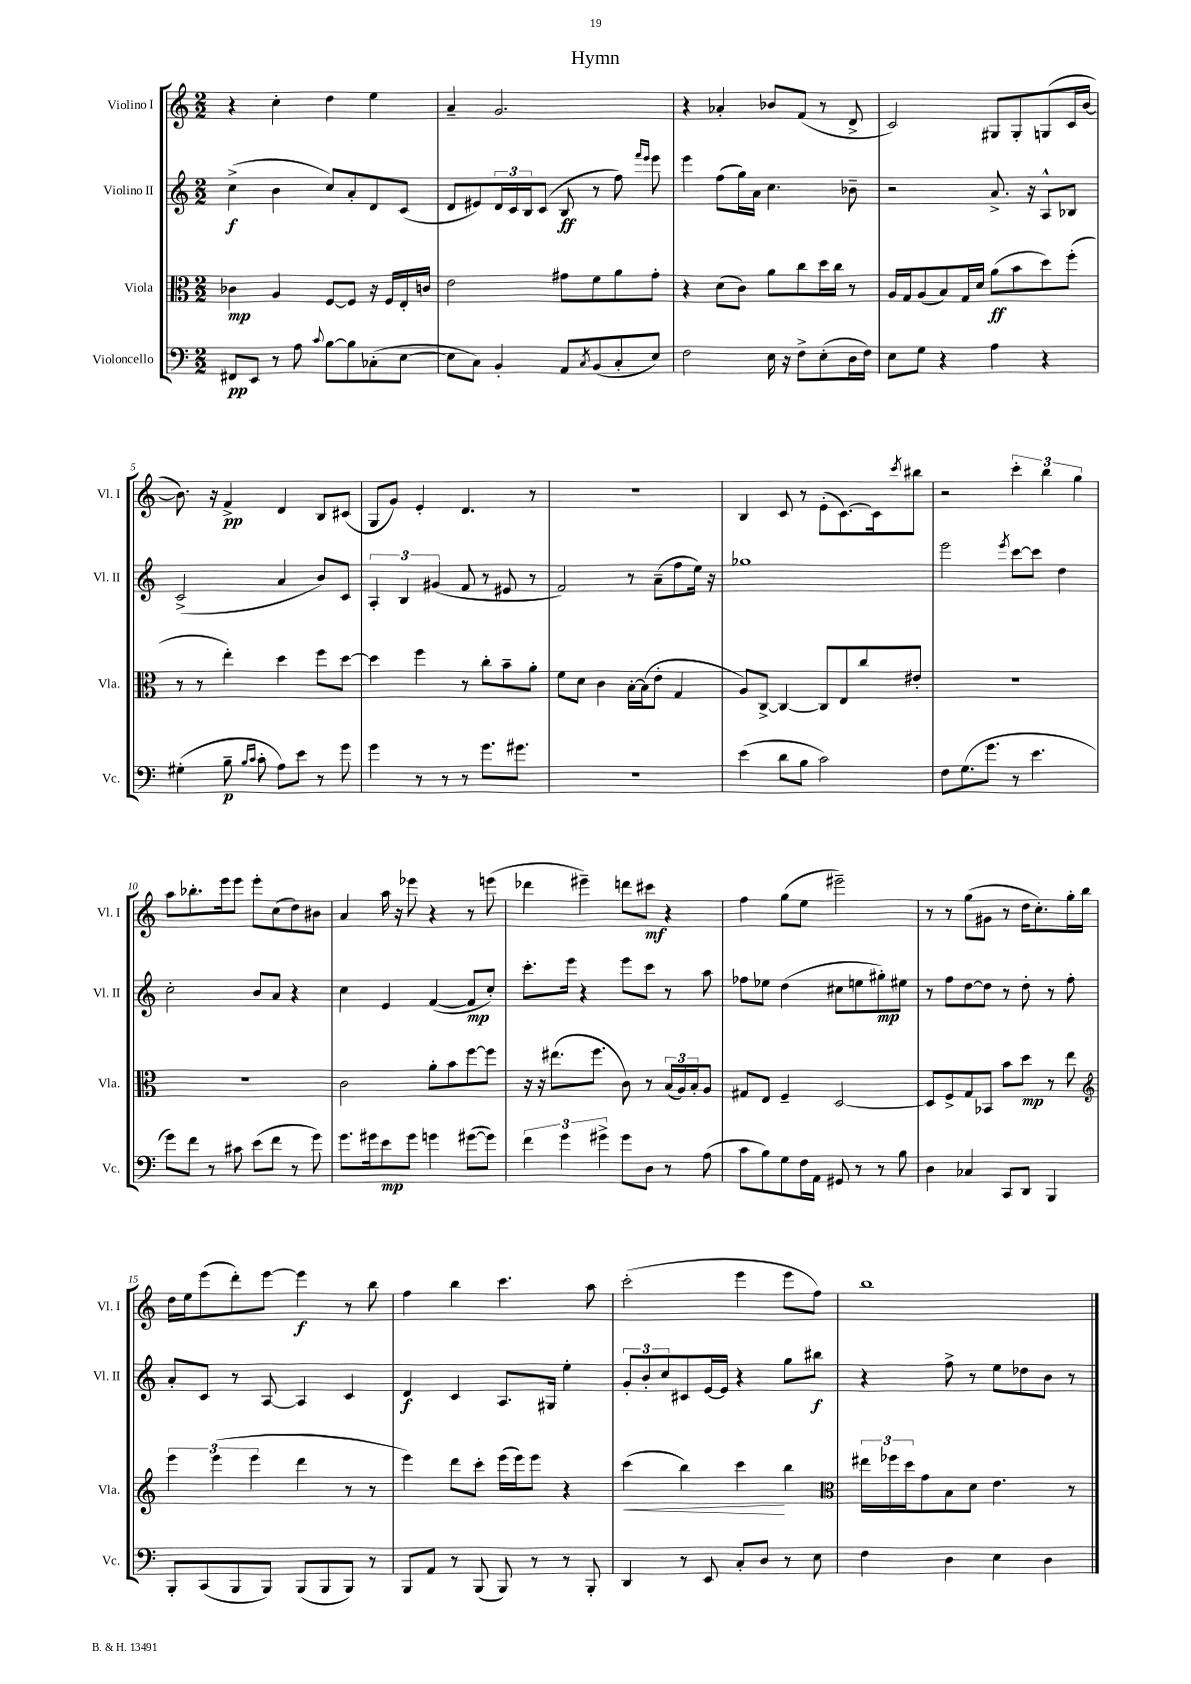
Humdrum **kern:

**kern	**dynam	**kern	**dynam	**kern	**dynam	**kern	**dynam
*part4	*part4	*part3	*part3	*part2	*part2	*part1	*part1
*staff4	*staff4	*staff3	*staff3	*staff2	*staff2	*staff1	*staff1
*I"Violoncello	*	*I"Viola	*	*I"Violino II	*	*I"Violino I	*
*I'Vc.	*	*I'Vla.	*	*I'Vl. II	*	*I'Vl. I	*
*clefF4	*	*clefC3	*	*clefG2	*	*clefG2	*
*k[]	*	*k[]	*	*k[]	*	*k[]	*
*M2/2	*	*M2/2	*	*M2/2	*	*M2/2	*
=1	=1	=1	=1	=1	=1	=1	=1
8FF#X/L	pp	4c-X\	mp	(4cc^\	f	4r	.
8EE/J	.	.	.	.	.	.	.
8r	.	4A/	.	4b\	.	4cc'\	.
8A\	.	.	.	.	.	.	.
8qqc/	.	.	.	.	.	.	.
[8B\L	.	[8F/L	.	8cc/L)	.	4dd\	.
8B\]	.	8F/J]	.	8a'/	.	.	.
(8C-X'\	.	16r	.	8d/	.	4ee\	.
.	.	16F/LL	.	.	.	.	.
[8E\J	.	16E'/	.	(8c/J	.	.	.
.	.	16cn/JJ	.	.	.	.	.
=2	=2	=2	=2	=2	=2	=2	=2
8E\L]	.	2e\	.	8d/L	.	4a~/	.
8C\J)	.	.	.	8e#X/)	.	.	.
4BB'/	.	.	.	24d/L	.	2.g/	.
.	.	.	.	24c/	.	.	.
.	.	.	.	24B/J	.	.	.
.	.	.	.	(8c/J	.	.	.
8AA/L	.	8g#X\L	.	8B/	ff	.	.
8qC/	.	.	.	.	.	.	.
(8BB/	.	8f\	.	8r	.	.	.
8C'/	.	8a\	.	8ff\)	.	.	.
.	.	.	.	16qqfff/LL	.	.	.
.	.	.	.	16qqeee/JJ	.	.	.
8E/J)	.	8g#'\J	.	8eee\	.	.	.
=3	=3	=3	=3	=3	=3	=3	=3
2F\	.	4r	.	4eee\	.	4r	.
.	.	(8d\L	.	(8ff\L	.	4a-X'/	.
.	.	8c\J)	.	16gg\L)	.	.	.
.	.	.	.	16a\JJ	.	.	.
16E\	.	8a\L	.	4.cc\	.	8b-X/L	.
16r	.	.	.	.	.	.	.
8F^\L	.	8cc\	.	.	.	(8f/J	.
(8E'\	.	16dd\L	.	.	.	8r	.
.	.	16cc\JJ	.	.	.	.	.
16D\L	.	8r	.	8b-X~\	.	8d^/	.
16F\JJ)	.	.	.	.	.	.	.
=4	=4	=4	=4	=4	=4	=4	=4
8E\L	.	16A/LL	.	2r	.	2c/)	.
.	.	16G/J	.	.	.	.	.
8G\J	.	(8A/	.	.	.	.	.
4r	.	8B/)	.	.	.	.	.
.	.	16G/L	.	.	.	.	.
.	.	16d/JJ	.	.	.	.	.
4A\	.	(8a\L	ff	8.a^/	.	8G#X/L	.
.	.	8b\	.	.	.	8G#'/	.
.	.	.	.	16r	.	.	.
4r	.	8dd\)	.	8A^^/L	.	(8Gn/	.
.	.	(8ff'\J	.	8B-X/J	.	16c/L	.
.	.	.	.	.	.	[16b/JJ	.
!!LO:LB:g=z
=5	=5	=5	=5	=5	=5	=5	=5
(4G#X'\	.	8r	.	(2c^/	.	8.b\])	.
.	.	8r	.	.	.	.	.
.	.	.	.	.	.	16r	.
8B~\	p	4ee'\)	.	.	.	4f^/	pp
16qqB/LL	.	.	.	.	.	.	.
16qqc/JJ	.	.	.	.	.	.	.
8c'\	.	.	.	.	.	.	.
8A\L)	.	4dd\	.	4a/	.	4d/	.
8e\J	.	.	.	.	.	.	.
8r	.	8ff\L	.	8b/L)	.	8B/L	.
8g\	.	[8dd\J	.	8c/J	.	(8c#X/J	.
=6	=6	=6	=6	=6	=6	=6	=6
4g\	.	4dd\]	.	6A'/	.	8G/L	.
.	.	.	.	.	.	8g/J)	.
.	.	.	.	6B/	.	.	.
8r	.	4ff\	.	.	.	4e'/	.
.	.	.	.	(6g#X/	.	.	.
8r	.	.	.	.	.	.	.
8r	.	8r	.	8f/	.	4.d/	.
8.g\L	.	8cc'\L	.	8r	.	.	.
.	.	8b~\	.	8e#X/	.	.	.
8.g#X\J	.	.	.	.	.	.	.
.	.	8a'\J	.	8r	.	8r	.
=7	=7	=7	=7	=7	=7	=7	=7
1r	.	8f\L	.	2f/)	.	1r	.
.	.	8d\J	.	.	.	.	.
.	.	4c\	.	.	.	.	.
.	.	[16B'\LL	.	8r	.	.	.
.	.	(16B\J]	.	.	.	.	.
.	.	8e'\J	.	(8a~\L	.	.	.
.	.	4G/	.	8ff\	.	.	.
.	.	.	.	16ee\Jk)	.	.	.
.	.	.	.	16r	.	.	.
=8	=8	=8	=8	=8	=8	=8	=8
(4e\	.	8A/L)	.	1gg-X	.	4B/	.
.	.	[8C^/J	.	.	.	.	.
8d\L	.	4C/_	.	.	.	8c/	.
8B\J	.	.	.	.	.	8r	.
2c\)	.	8C/L]	.	.	.	(8e'\L	.
.	.	8E/	.	.	.	[8.c\)	.
.	.	8cc/	.	.	.	.	.
.	.	.	.	.	.	16c\k]	.
.	.	.	.	.	.	8qccc/	.
.	.	8e#X'/J	.	.	.	8bb#X\J	.
=9	=9	=9	=9	=9	=9	=9	=9
8F\L	.	1r	.	2eee\	.	2r	.
(8.G\	.	.	.	.	.	.	.
8.g\J	.	.	.	.	.	.	.
.	.	.	.	8qeee/	.	.	.
8r	.	.	.	[8ccc\L	.	6ccc'\	.
4.e\	.	.	.	8ccc\J]	.	.	.
.	.	.	.	.	.	6bb\	.
.	.	.	.	4dd\	.	.	.
.	.	.	.	.	.	6gg\	.
!!LO:LB:g=z
=10	=10	=10	=10	=10	=10	=10	=10
8g\L)	.	1r	.	2cc'\	.	8aa\L	.
8f\J	.	.	.	.	.	8.bb-X'\	.
8r	.	.	.	.	.	.	.
.	.	.	.	.	.	16eee\k	.
8c#X\	.	.	.	.	.	8eee\J	.
(8e\L	.	.	.	8b/L	.	8eee'\L	.
8f\J	.	.	.	8a/J	.	(8cc\	.
8r	.	.	.	4r	.	8dd\)	.
8g\)	.	.	.	.	.	8b#X\J	.
=11	=11	=11	=11	=11	=11	=11	=11
8.g\L	.	2c\	.	4cc\	.	4a/	.
16g#X\k	.	.	.	.	.	.	.
8e\	mp	.	.	4e/	.	16aa\	.
.	.	.	.	.	.	16r	.
8g#\J	.	.	.	.	.	8eee-X\	.
4gn\	.	8a'\L	.	([4f/	.	4r	.
.	.	8b\	.	.	.	.	.
([8g#X\L	.	[8ff\	.	8f/L]	mp	8r	.
8g#\J])	.	8ff\J]	.	8cc'/J)	.	(8eeen\	.
=12	=12	=12	=12	=12	=12	=12	=12
6f\	.	16r	.	8.ccc'\L	.	4ddd-X\	.
.	.	16r	.	.	.	.	.
.	.	(8.ee#X\L	.	.	.	.	.
6g\	.	.	.	.	.	.	.
.	.	.	.	16eee\Jk	.	.	.
.	.	.	.	4r	.	4eee#X~\)	.
.	.	8.ff\J	.	.	.	.	.
6g#X^\	.	.	.	.	.	.	.
8g#\L	.	8c\)	.	8eee\L	.	8dddn\L	.
8D\J	.	8r	.	8ccc\J	.	8ccc#X\J	mf
8r	.	(24B/LL	.	8r	.	4r	.
.	.	24A/)	.	.	.	.	.
.	.	24B'/J	.	.	.	.	.
(8A\	.	8A/J	.	8aa\	.	.	.
=13	=13	=13	=13	=13	=13	=13	=13
8c\L	.	8G#X/L	.	8ff-X\L	.	4ff\	.
8B\)	.	8E/J	.	8ee-X\J	.	.	.
8G\	.	4F~/	.	(4dd\	.	(8gg\L	.
16F\L	.	.	.	.	.	8ee\J	.
16AA\JJ	.	.	.	.	.	.	.
8GG#X/	.	[2D/	.	8cc#X\L	.	2eee#X~\)	.
8r	.	.	.	8een\	.	.	.
8r	.	.	.	8gg#X'\)	mp	.	.
8B\	.	.	.	8ee#X\J	.	.	.
=14	=14	=14	=14	=14	=14	=14	=14
4D\	.	8D/L]	.	8r	.	8r	.
.	.	8F^/	.	8ff\L	.	8r	.
4C-X/	.	8G/	.	[8dd\	.	(8gg\L	.
.	.	8BB-X/J	.	8dd\J]	.	8g#X\J	.
8CC/L	.	8b\L	.	8r	.	8r	.
8DD/J	.	8dd\J	mp	8dd'\	.	16dd\KL	.
.	.	.	.	.	.	8.cc'\)	.
4BBB/	.	8r	.	8r	.	.	.
.	.	8ee\	.	8ff'\	.	16gg'\L	.
.	.	.	.	.	.	16bb\JJ	.
!!LO:LB:g=z
=15	=15	=15	=15	=15	=15	=15	=15
*	*	*clefG2	*	*	*	*	*
8BBB'/L	.	6eee\	.	8a'/L	.	16dd\LL	.
.	.	.	.	.	.	16ee\J	.
(8CC/	.	.	.	8c/J	.	(8eee\	.
.	.	(6eee\	.	.	.	.	.
8BBB/	.	.	.	8r	.	8ddd'\)	.
.	.	6eee\	.	.	.	.	.
8BBB/J)	.	.	.	[8A/	.	[8eee\J	.
(8BBB/L	.	4ddd\	.	4A/]	.	4eee\]	f
8BBB/	.	.	.	.	.	.	.
8BBB/J)	.	8r	.	4c/	.	8r	.
8r	.	8r	.	.	.	8bb\	.
=16	=16	=16	=16	=16	=16	=16	=16
8BBB/L	.	4eee\)	.	4d/	f	4ff\	.
8AA/J	.	.	.	.	.	.	.
8r	.	8ddd\L	.	4c/	.	4bb\	.
(8BBB/	.	8ccc'\J	.	.	.	.	.
8BBB/)	.	(16eee\LL	.	8.A/L	.	4.ccc\	.
.	.	16eee\J)	.	.	.	.	.
8r	.	8eee\J	.	.	.	.	.
.	.	.	.	16G#X/Jk	.	.	.
8r	.	4r	.	4ee'\	.	.	.
8BBB'/	.	.	.	.	.	8aa\	.
=17	=17	=17	=17	=17	=17	=17	=17
!	!	!	!LO:HP:b	!	!	!	!
4DD/	.	(4ccc\	<	12g'/L	.	(2ccc'\	.
.	.	.	.	12b'/	.	.	.
.	.	.	.	12cc/	.	.	.
8r	.	4bb\)	.	8c#X/	.	.	.
8EE/	.	.	.	[16e/L	.	.	.
.	.	.	.	16e/JJ]	.	.	.
8C'/L	.	4ccc\	.	4r	.	4eee\	.
8D/J	.	.	.	.	.	.	.
8r	.	4bb\	[	8gg\L	.	8eee\L	.
8E\	.	.	.	8bb#X\J	f	8ff\J)	.
=18	=18	=18	=18	=18	=18	=18	=18
*	*	*clefC3	*	*	*	*	*
4F\	.	24ee#X\LL	.	4r	.	1bb	.
.	.	24ff-X\	.	.	.	.	.
.	.	24dd\J	.	.	.	.	.
.	.	8g\	.	.	.	.	.
4D\	.	8B\	.	8ff^\	.	.	.
.	.	8d\J	.	8r	.	.	.
4E\	.	4.e\	.	8ee\L	.	.	.
.	.	.	.	8dd-X\	.	.	.
4D\	.	.	.	8b\J	.	.	.
.	.	8r	.	8r	.	.	.
==	==	==	==	==	==	==	==
*-	*-	*-	*-	*-	*-	*-	*-
